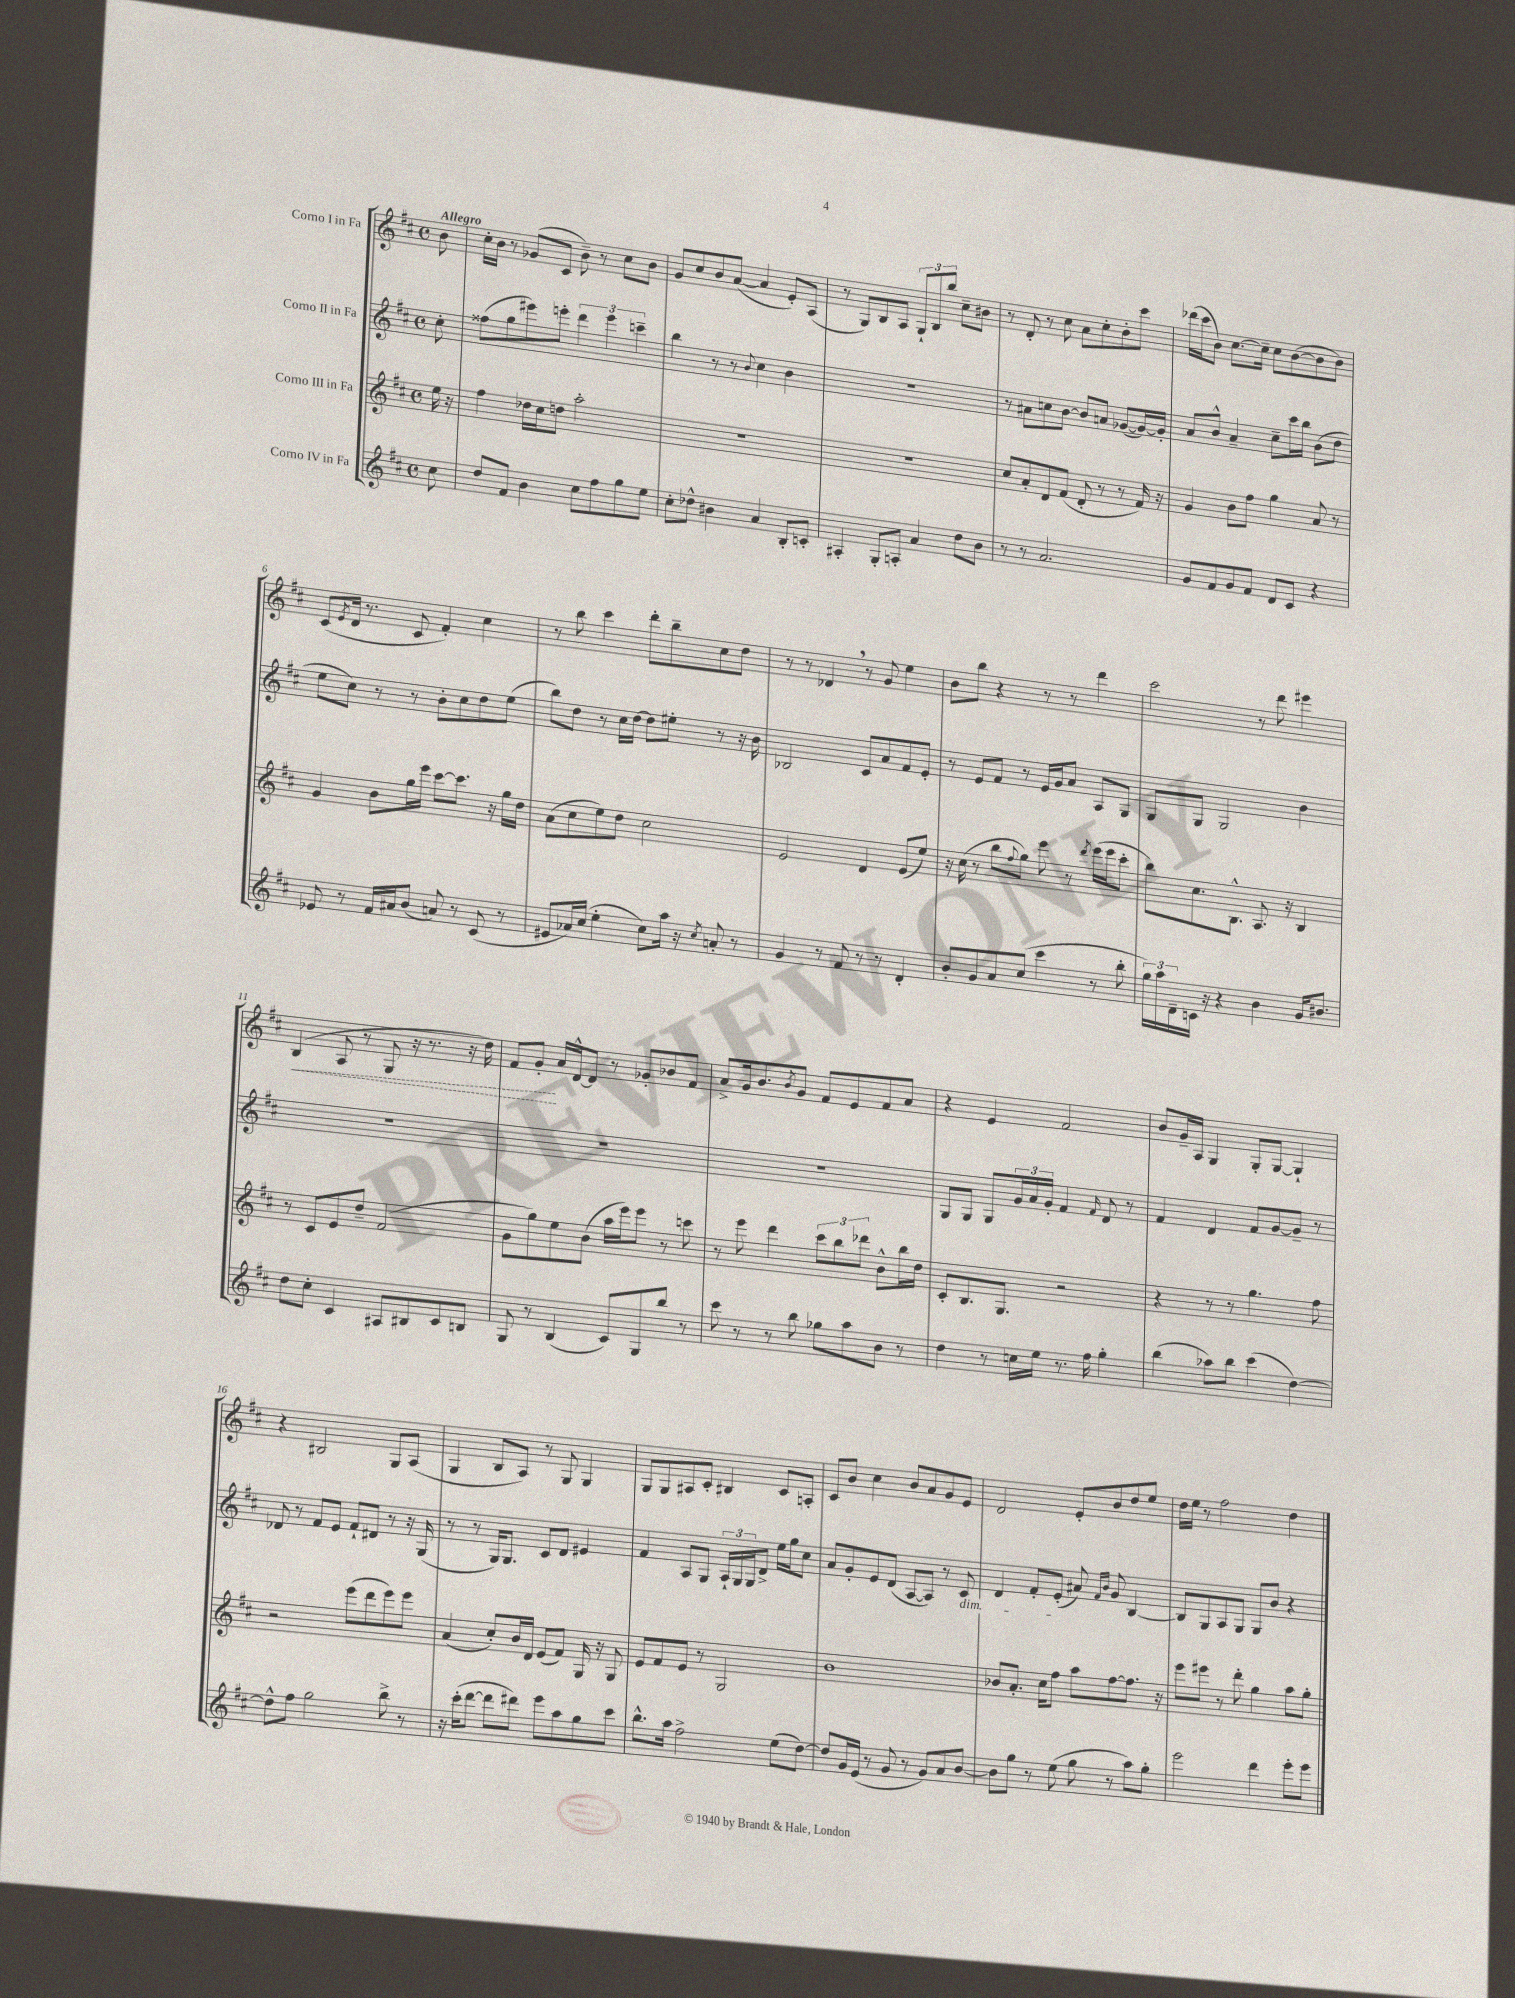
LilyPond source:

<<
\new StaffGroup <<
\new Staff = "s0" \with { instrumentName = "Corno I in Fa" } {
    \clef treble \key d \major \defaultTimeSignature \time 4/4 \partial 8 \tempo "Allegro"
    b'8 |
    cis''16-. b'16 r8 ges'8( cis'8 b'8--) r8 cis''8 b'8 |
    g'8 cis''8 b'8 a'8~( a'4 e'8-.) a8( |
    r8 g8) b8 a8 \tuplet 3/2 { g8-! b8 b''8 } cis''8-- bis'8 |
    r8 d'8-. r8 cis''8 a'8 cis''8-. b'8-. cis'''8 |
    des'''16( cis'''16 b'8) cis''8.~ cis''16-- cis''8 b'8~( b'8 b'8) |
    cis'8( \acciaccatura { e'8 } d'16 r8. cis'8 fis'4-.) cis''4 |
    r8 b''8 cis'''4 d'''8-. b''8-- cis''8 d''8 |
    r8 r8 des'4 \breathe r8 g'8 e''4 |
    b'8 b''8 r4 r8 r8 d'''4 |
    cis'''2 r8 d'''8 eis'''4 |
    \once \override Hairpin.style = #'dashed-line b4\<( a8 r8 g8 r16 r8. r16 d''16) |
    fis'8 g'8-.\! a'16 d'16~-^ d'8 r8 ges'8-. bes'8 fis'8 |
    a'8-> g'16 b'8. \acciaccatura { b'8 } g'8 fis'8 e'8 fis'8 a'8 |
    r4 e'4 fis'2 |
    b'8 g'16-- a16 g4 g8-. g8~ g4-! |
    r4 bis2 g8 a8( |
    g4 b8 a8) r8 g8 g4 |
    g8 g8 ais8 cis'8-. bis4 cis'8 a8-. |
    cis'8 b'8 cis''4 b'8 a'8 g'8 e'8 |
    d'2 e'8-. b'8 d''8 e''8 |
    d''16 e''16 r8 fis''2 d''4 \bar "|." |
}
\new Staff = "s1" \with { instrumentName = "Corno II in Fa" } {
    \clef treble \key d \major \defaultTimeSignature \time 4/4 \partial 8
    cis''8-. |
    fisis''8( g''8 eis'''8) e'''8-. \tuplet 3/2 { d'''4 e'''4 c'''4-- } |
    b''4 r8 r8 \appoggiatura { b'8 } cis''4 b'4 |
    R1 |
    r8 ais'8 c''8 b'8~ b'8 a'8 ges'8~( ges'16~) ges'16-. |
    a'8 b'8-^ a'4-- cis''8-- cis'''16 b''16 b'8( d''8 |
    e''8 cis''8) r8 r8 b'8-. cis''8 d''8 e''8( |
    b''8) d''8 r8 cis''16 d''16~ d''8 eis''8-. r8 r16 b'16 |
    bes2 cis'8 a'8 fis'8 e'8-. |
    r8 e'8 fis'8 r8 e'16 g'16 a'8 a8 g8 |
    g8 g8 g2 b'4 |
    R1 |
    R1 |
    R1 |
    g8 g8 g8 \tuplet 3/2 { g'16 a'16 g'16-. } fis'4 \grace { fis'16 } d'8 r8 |
    fis'4 d'4 fis'8 g'8~ g'8-- r8 |
    des'8 r8 fis'8 e'8 fis'8-! dis'8 r8 r16 g16( |
    r8 r8 g16) g8. cis'8 d'8 eis'4 |
    fis'4 a8 g8 \tuplet 3/2 { a16-! g16 g16 } d'8-> e''16 g''16 cis''8 |
    a'8 g'8-. e'8 d'8( a8~ a8) r8 cis'8\dim |
    d'4 fis'8-. e'8-.\!( ais'8) \grace { fis'16 b'16 } g'8 b4~ |
    b8 g8 a8 g8 g8 b'8 r4 \bar "|." |
}
\new Staff = "s2" \with { instrumentName = "Corno III in Fa" } {
    \clef treble \key d \major \defaultTimeSignature \time 4/4 \partial 8
    e''16 r16 |
    fis''4 des''16 cis''16 d''8 a''2-. |
    R1 |
    R1 |
    cis''8 a'8-. d'8 fis'8( d'8-. r8 r8 fis'16) r16 |
    g'4 b'8 fis''8 g''4 a'8 r8 |
    g'4 b'8 g''16 e'''16 cis'''8~ cis'''8. r16 g''16 d''16 |
    a'8( cis''8 e''8) d''8 cis''2 |
    e'2 d'4 e'8( e''8) |
    r16 cis''16( r8 b''8 \appoggiatura { fis''8 } g''8) e'''8 r8 \acciaccatura { d'''8 } e'''16( e'''16 cis'''8-. |
    b''8) cis''8. b8.-^ a8. r16 b4 |
    r8 cis'8 e'8 d''8-- fis'2( |
    g'8 g''8) e''8 b'8( a''16 e'''16) e'''8 r8 c'''8 |
    r8 e'''8 d'''4 \tuplet 3/2 { cis'''8 b''8 des'''8 } b'8-^ b''16 d''16 |
    cis'8-. b8. g8. r2 |
    r4 r8 r8 g''4. fis''8 |
    r2 e'''8( d'''8 e'''8) e'''8 |
    a'4( cis''8-.) b'16 d'16 e'8( fis'8) g16 r16 g8 |
    e'8 fis'8 e'8 r8 g2 |
    b'1 |
    bes'8 a'8.-. cis''16 fis''8 a''8 fis''8~ fis''8. r16 |
    e'''8 eis'''8 r8 d'''8-. g''4 a''8 g''8-. \bar "|." |
}
\new Staff = "s3" \with { instrumentName = "Corno IV in Fa" } {
    \clef treble \key d \major \defaultTimeSignature \time 4/4 \partial 8
    cis''8 |
    d''8 fis'8 b'4 cis''8 fis''8 g''8 e''8 |
    cis''8-. des''8-^ bis'4 a'4 b8-. c'8-. |
    ais4-. g8-. a8-. a'4 d''8 b'8 |
    r8 r8 a'2. |
    g'8 fis'8 g'8 fis'8 d'8 cis'8 r4 |
    ees'8 r8 fis'16 ais'16 b'8( a'8) r8 cis'8( r8 |
    eis'8 aes'16) cis''16( e''4-. cis''8) a''16 r16 \acciaccatura { cis''8 } a'8-. r8 |
    g'4 r8 fis'8 r8 r8 d'4-. |
    b'8-. g'8 a'8 cis''8( cis'''4 r8 b''8-. |
    \tuplet 3/2 { g''16) a''16 d'16-- } c'16 r16 r4 b'4 g'16 bis'8. |
    d''8 cis''8-. cis'4 ais8 bis8 cis'8 b8 |
    g8 r8 b4( cis'8) g8 b''8 r8 |
    cis'''8 r8 r8 b''8 ges''8 a''8 b'8 r8 |
    d''4 r8 c''16 e''16 r8. fis''16 g''4-. |
    b''4( aes''8) b''8 cis'''4( d''4~) |
    d''8-^ fis''8 g''2 b''8-> r8 |
    r16 cis'''16-.( d'''8~ d'''8 dis'''8) e'''8 a''8 g''8 cis'''8 |
    b''8.-^ a''16 fis''2-> e''8( d''8~) |
    d''8 g'16 e'16( r8 g'8 r8 g'8) a'8 b'8~ |
    b'8 g''8 r8 e''8( g''8 r8 a''8) g''8-. |
    e'''2 d'''4 e'''8-. e'''8 \bar "|." |
}
>>
>>
